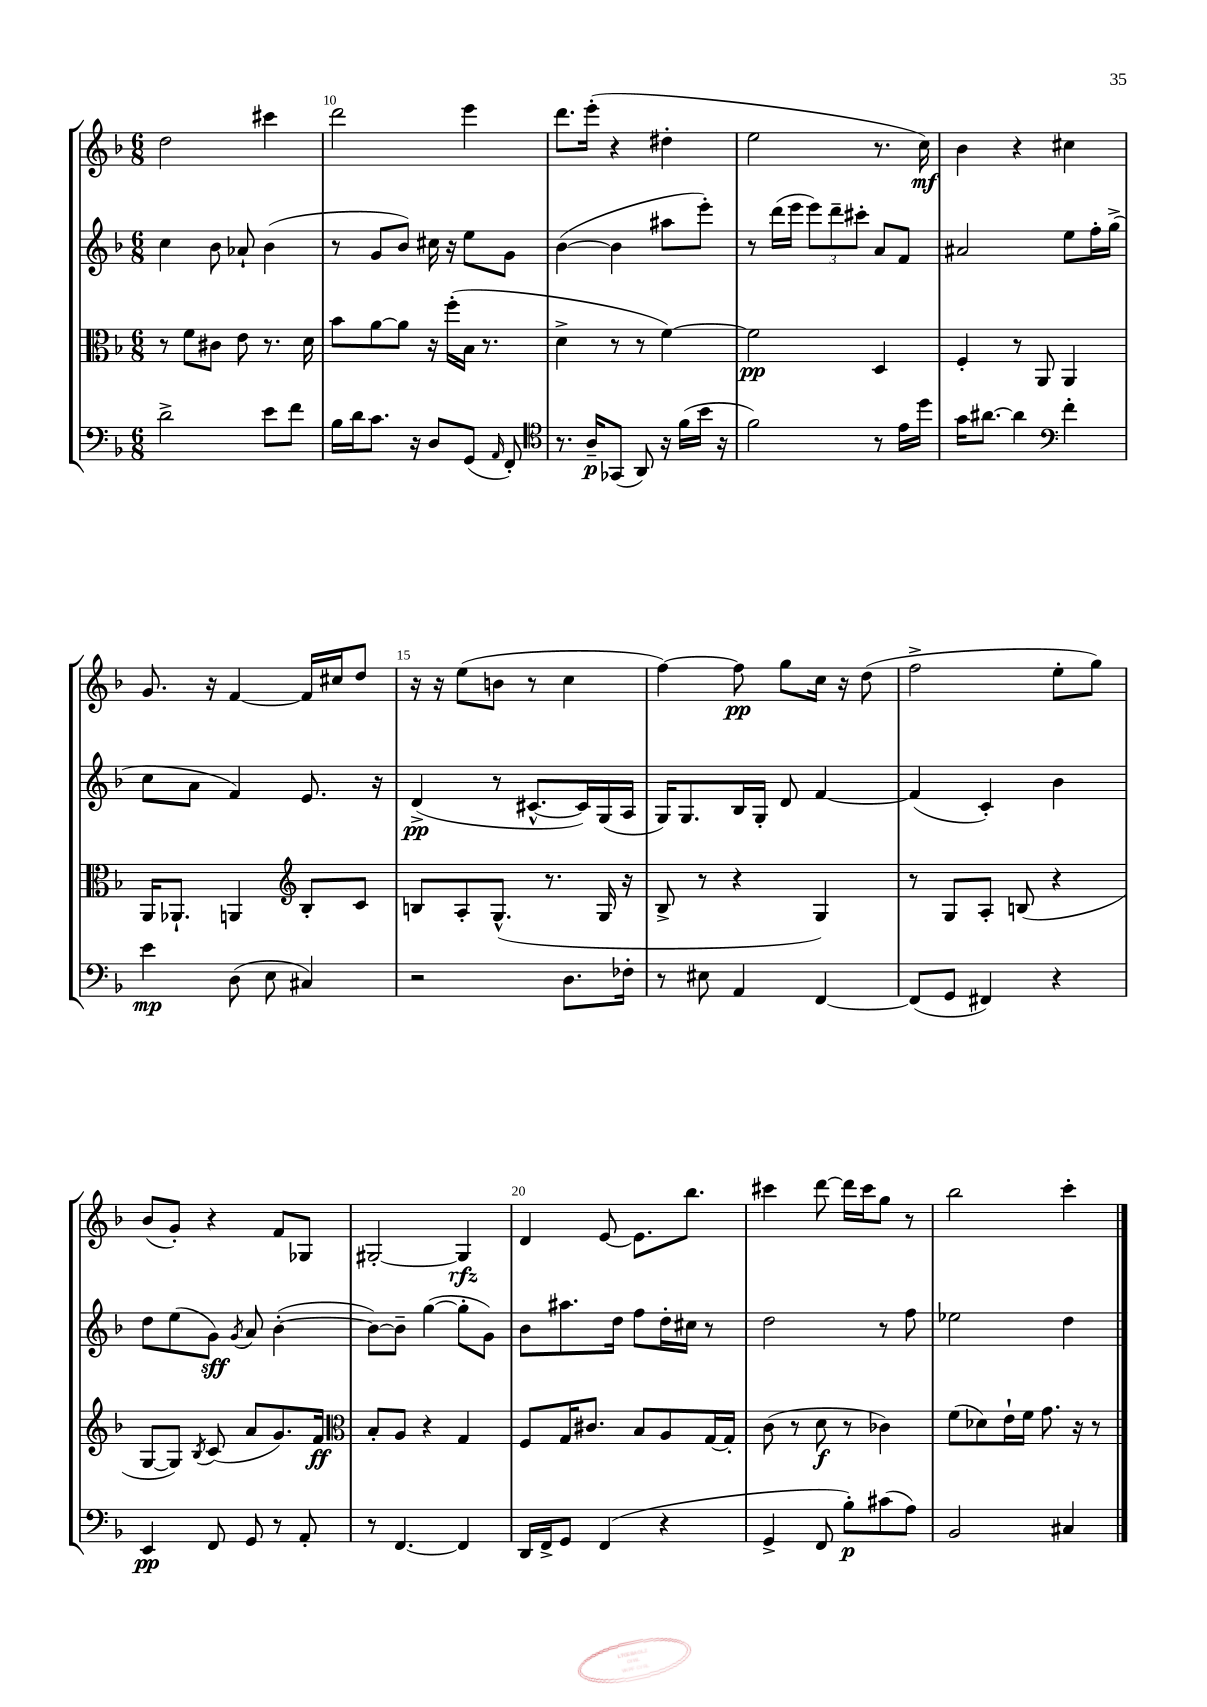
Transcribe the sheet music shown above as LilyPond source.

<<
\new StaffGroup <<
\new Staff = "s0" {
    \clef treble \key f \major \numericTimeSignature \time 6/8
    \autoBeamOff d''2 cis'''4 |
    d'''2 e'''4 |
    d'''8.[ e'''16]-.( r4 dis''4-. |
    e''2 r8. c''16\mf) |
    bes'4 r4 cis''4 |
    g'8. r16 f'4~ f'16[ cis''16 d''8] |
    r16 r16 e''8[( b'8] r8 c''4 |
    f''4~) f''8\pp g''8[ c''16] r16 d''8( |
    f''2-> e''8[-. g''8]) |
    bes'8[( g'8]-.) r4 f'8[ ges8] |
    gis2~-. gis4\rfz |
    d'4 e'8~ e'8.[ bes''8.] |
    cis'''4 d'''8~ d'''16[ cis'''16 g''8] r8 |
    bes''2 c'''4-. \bar "|." |
}
\new Staff = "s1" {
    \clef treble \key f \major \numericTimeSignature \time 6/8
    \autoBeamOff c''4 bes'8 aes'8-! bes'4( |
    r8 g'8[ bes'8]) cis''16 r16 e''8[ g'8] |
    bes'4~( bes'4 ais''8[ e'''8]-.) |
    r8 d'''16[( e'''16] \tuplet 3/2 { e'''8[) d'''8-- cis'''8]-. } a'8[ f'8] |
    ais'2 e''8[ f''16-. g''16]->( |
    c''8[ a'8] f'4) e'8. r16 |
    d'4->\pp( r8 cis'8.[~-^ cis'16) g16( a16] |
    g16[) g8. bes16 g16]-. d'8 f'4~ |
    f'4( c'4-.) bes'4 |
    d''8[ e''8( g'8]\sff) \acciaccatura { g'8 } a'8 bes'4~-.( |
    bes'8[~) bes'8]-- g''4~( g''8[-. g'8]) |
    bes'8[ ais''8. d''16] f''8[ d''16-. cis''16] r8 |
    d''2 r8 f''8 |
    ees''2 d''4 \bar "|." |
}
\new Staff = "s2" {
    \clef alto \key f \major \numericTimeSignature \time 6/8
    \autoBeamOff r8 f'8[ cis'8] e'8 r8. d'16 |
    bes'8[ a'8~ a'8] r16 f''16[-.( bes16] r8. |
    d'4-> r8 r8 f'4~) |
    f'2\pp d4 |
    f4-. r8 a,8 a,4 |
    a,16[ aes,8.]-! a,4 \clef treble bes8[-. c'8] |
    b8[ a8-. g8.]-^( r8. g16 r16 |
    bes8-> r8 r4 g4) |
    r8 g8[ a8]-. b8( r4 |
    g8[~ g8]) \acciaccatura { bes8 } c'8( a'8[ g'8.) f'16]\ff |
    \clef alto bes8[-. a8] r4 g4 |
    f8[ g16 cis'8.] bes8[ a8 g16~ g16]-. |
    c'8( r8 d'8\f r8 ces'4) |
    f'8[( des'8) e'16-! f'16] g'8. r16 r8 \bar "|." |
}
\new Staff = "s3" {
    \clef bass \key f \major \numericTimeSignature \time 6/8
    \autoBeamOff d'2-> e'8[ f'8] |
    bes16[ d'16 c'8.] r16 d8[ g,8]( \grace { a,16 } f,8-.) |
    \clef tenor r8. a16[--\p ges,8]( a,8) r16 f'16[( bes'16] r16 |
    f'2) r8 e'16[ d''16] |
    g'16[ ais'8.]~ ais'4 \clef bass f'4-. |
    e'4\mp d8( e8 cis4) |
    r2 d8.[ fes16]-. |
    r8 eis8 a,4 f,4~ |
    f,8[( g,8] fis,4) r4 |
    e,4\pp f,8 g,8 r8 a,8-. |
    r8 f,4.~ f,4 |
    d,16[ f,16-> g,8] f,4( r4 |
    g,4-> f,8 bes8[-.\p) cis'8( a8]) |
    bes,2 cis4 \bar "|." |
}
>>
>>
\layout { \context { \Score currentBarNumber = #9 \override BarNumber.break-visibility = ##(#f #t #t) barNumberVisibility = #(every-nth-bar-number-visible 5) } }
